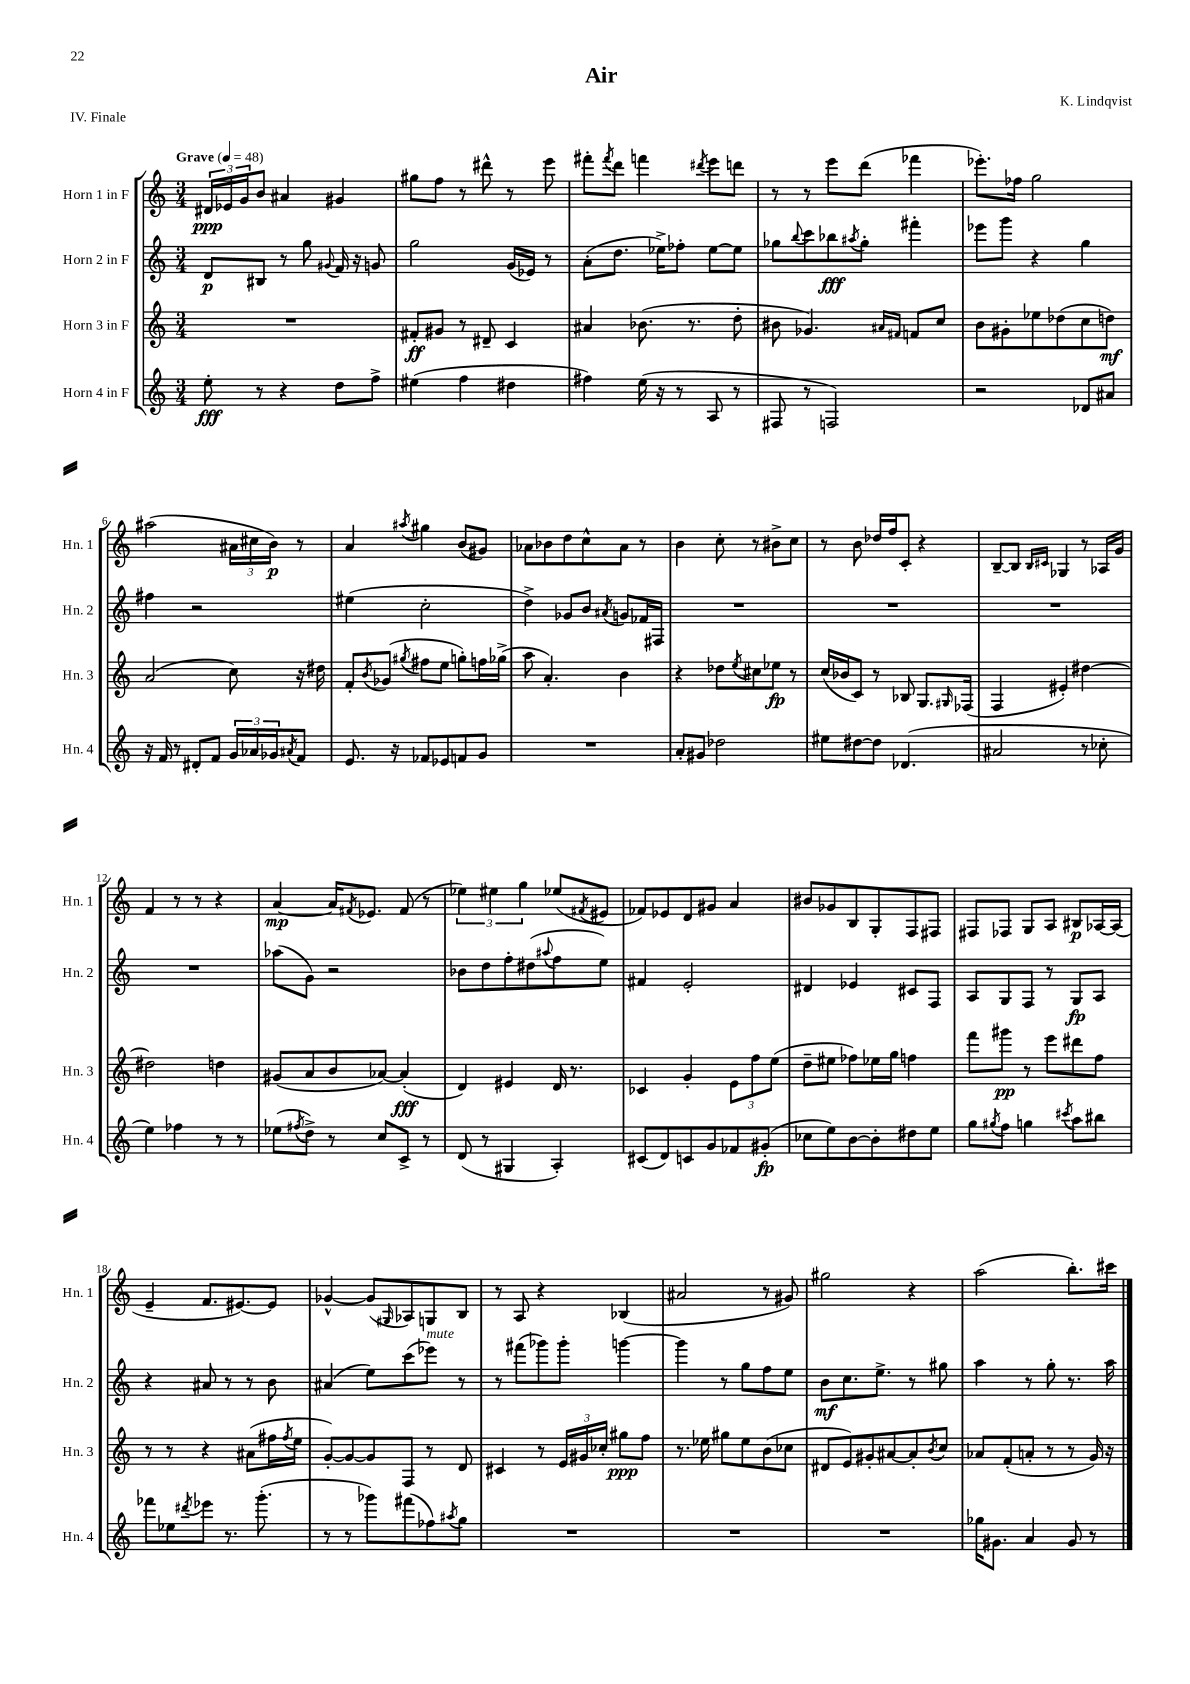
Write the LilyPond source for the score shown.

\header { title = "Air" composer = "K. Lindqvist" piece = "IV. Finale" }
<<
\new StaffGroup <<
\new Staff = "s0" \with { instrumentName = "Horn 1 in F" shortInstrumentName = "Hn. 1" } {
    \clef treble \key c \major \numericTimeSignature \time 3/4 \tempo "Grave" 4 = 48
    \tuplet 3/2 { dis'16\ppp ees'16 g'16 } b'8 ais'4 gis'4 |
    gis''8 f''8 r8 dis'''8-^ r8 e'''8 |
    fis'''8-. \acciaccatura { fis'''8 } d'''8 f'''4 \acciaccatura { dis'''8 } e'''8 d'''8 |
    r8 r8 e'''8 d'''8( fes'''4 |
    ees'''8.-.) fes''16 g''2 |
    ais''2( \tuplet 3/2 { ais'16 cis''16 b'16\p) } r8 |
    a'4 \acciaccatura { ais''8 } gis''4 b'8( gis'8) |
    aes'8 bes'8 d''8 c''8-^ aes'8 r8 |
    b'4 c''8-. r8 bis'8-> c''8 |
    r8 b'8 des''16 f''16 c'8-. r4 |
    b8~-- b8 \grace { b16 cis'16 } ges4 r8 aes16 g'16 |
    f'4 r8 r8 r4 |
    a'4~\mp a'16 \acciaccatura { fis'8 } ees'8. fis'8( r8 |
    \tuplet 3/2 { ees''4) eis''4 g''4 } ees''8( \acciaccatura { fis'8 } eis'8 |
    fes'8) ees'8 d'8 gis'8 a'4 |
    bis'8 ges'8 b8 g8-. f8 fis8 |
    fis8 fes8 g8 a8 bis8\p aes16~ aes16( |
    e'4-- f'8. eis'8.~) eis'8 |
    ges'4~-^ ges'8( \grace { gis16 } aes8) g8 b8 |
    r8 a8 r4 bes4( |
    ais'2 r8 gis'8) |
    gis''2 r4 |
    a''2( b''8.-.) cis'''16 \bar "|." |
}
\new Staff = "s1" \with { instrumentName = "Horn 2 in F" shortInstrumentName = "Hn. 2" } {
    \clef treble \key c \major \numericTimeSignature \time 3/4
    d'8\p bis8 r8 g''8 \appoggiatura { gis'8 } f'16 r16 g'8 |
    g''2 g'16( ees'16) r8 |
    a'8-.( d''8. ees''16->) fes''8-. ees''8~ ees''8 |
    ges''8 \appoggiatura { b''8 } c'''8 bes''8\fff \acciaccatura { ais''8 } ges''8-. fis'''4-. |
    ees'''8 g'''8 r4 g''4 |
    fis''4 r2 |
    eis''4( c''2-. |
    d''4->) ges'8 b'8 \acciaccatura { ais'8 } g'8 fes'16 fis16 |
    R2. |
    R2. |
    R2. |
    R2. |
    aes''8( g'8) r2 |
    bes'8 d''8 f''8-. dis''8( \appoggiatura { ais''8 } f''8 e''8) |
    fis'4 e'2-. |
    dis'4 ees'4 cis'8 f8 |
    a8 g8 f8 r8 g8\fp a8 |
    r4 ais'8 r8 r8 b'8 |
    ais'4( e''8) c'''8( ees'''8^\markup { \italic "mute" }) r8 |
    r8 fis'''8( ges'''8) ges'''8-. g'''4~ |
    g'''4 r8 g''8 f''8 e''8 |
    b'8\mf c''8. e''8.-> r8 gis''8 |
    a''4 r8 g''8-. r8. a''16 \bar "|." |
}
\new Staff = "s2" \with { instrumentName = "Horn 3 in F" shortInstrumentName = "Hn. 3" } {
    \clef treble \key c \major \numericTimeSignature \time 3/4
    R2. |
    fis'8-.\ff gis'8 r8 dis'8-- c'4 |
    ais'4 bes'8.( r8. d''8-. |
    bis'8 ges'4.) \grace { ais'16 fis'16 } f'8 c''8 |
    b'8 gis'8-. ees''8 des''8( c''8 d''8\mf) |
    a'2( c''8) r16 dis''16 |
    f'8-. \acciaccatura { b'8 } ges'8( \acciaccatura { gis''8 } fis''8 e''8 g''8-.) f''16 ges''16->( |
    a''8 a'4.-.) b'4 |
    r4 des''8 \acciaccatura { e''8 } cis''8 ees''8\fp r8 |
    c''16( bes'16 c'8) r8 bes8 g8. \grace { gis16 } fes16( |
    f4 eis'4-.) dis''4~ |
    dis''2 d''4 |
    gis'8( a'8 b'8 aes'8~) aes'4-.\fff( |
    d'4) eis'4 d'16 r8. |
    ces'4 g'4-. \tuplet 3/2 { e'8 f''8 e''8( } |
    d''8-- eis''8 fes''8) ees''16 g''16 f''4 |
    f'''8 gis'''8\pp r8 e'''8 dis'''8 f''8 |
    r8 r8 r4 ais'8( fis''16 \acciaccatura { fis''8 } e''16 |
    g'8~-.) g'8~ g'8 f8 r8 d'8 |
    cis'4 r8 \tuplet 3/2 { e'16 gis'16 ces''16-. } gis''8\ppp f''8 |
    r8. ees''16 gis''8 ees''8 b'8( ces''8 |
    dis'8 e'8) gis'8-. ais'8~ ais'8-. \acciaccatura { b'8 } c''8 |
    aes'8 f'8-.( a'8-. r8 r8 g'16) r16 \bar "|." |
}
\new Staff = "s3" \with { instrumentName = "Horn 4 in F" shortInstrumentName = "Hn. 4" } {
    \clef treble \key c \major \numericTimeSignature \time 3/4
    e''8-.\fff r8 r4 d''8 f''8-> |
    eis''4( f''4 dis''4 |
    fis''4) e''16( r16 r8 a8 r8 |
    fis8 r8 f2) |
    r2 des'8 ais'8 |
    r16 f'16 r8 dis'8-. f'8 \tuplet 3/2 { g'16 aes'16 ges'16 } \acciaccatura { ais'8 } f'8 |
    e'8. r16 fes'8 ees'8 f'8 g'8 |
    R2. |
    a'8-. gis'8 des''2 |
    eis''8 dis''8~ dis''8 des'4.( |
    ais'2 r8 ces''8-. |
    e''4) fes''4 r8 r8 |
    ees''8( \acciaccatura { fis''8 } d''8->) r8 c''8 c'8-> r8 |
    d'8( r8 gis4 a4-.) |
    cis'8( d'8) c'8 g'8 fes'8 gis'8-.\fp( |
    ces''8 e''8) b'8~ b'8-. dis''8 e''8 |
    g''8 \acciaccatura { gis''8 } f''8 g''4 \acciaccatura { cis'''8 } a''8 bis''8 |
    fes'''8 ees''8 \acciaccatura { dis'''8 } ees'''8 r8. g'''8.-.( |
    r8 r8 ges'''8) fis'''8( fes''8) \acciaccatura { ais''8 } g''8 |
    R2. |
    R2. |
    R2. |
    ges''16 gis'8. a'4 gis'8 r8 \bar "|." |
}
>>
>>
